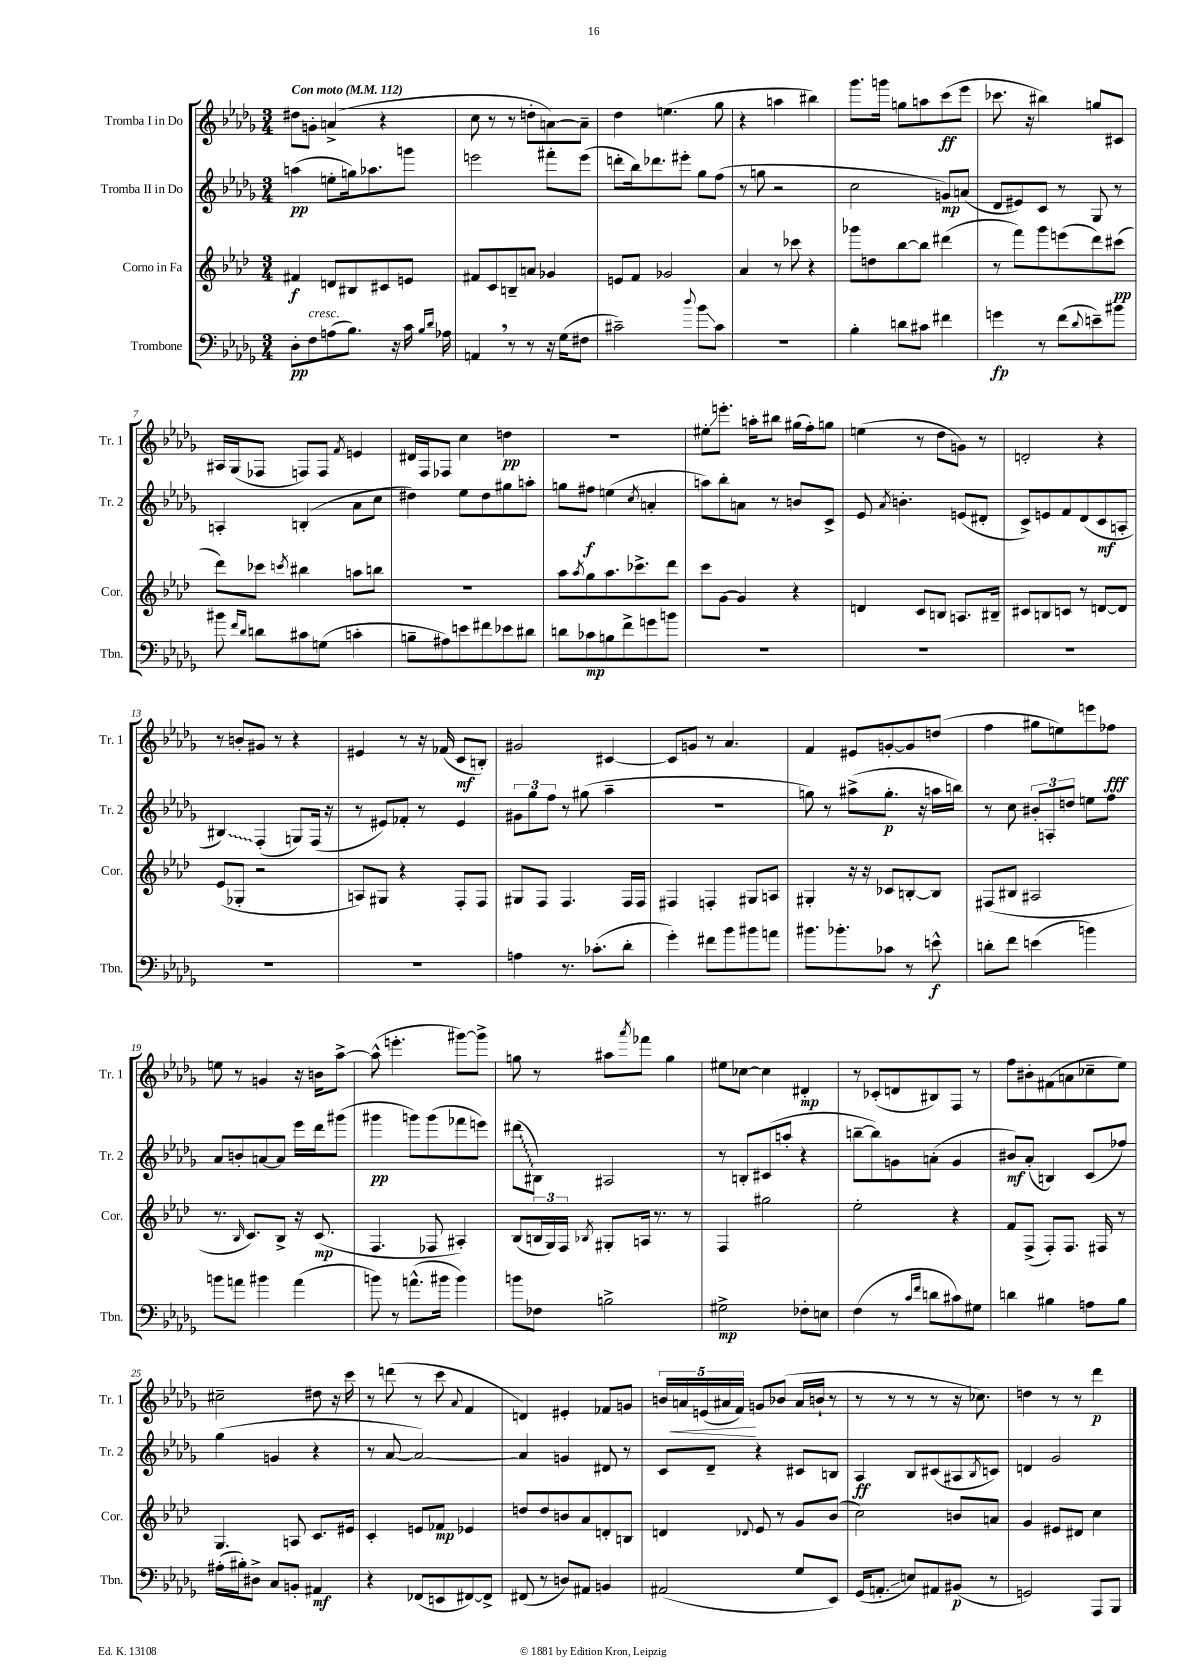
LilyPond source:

<<
\new StaffGroup <<
\new Staff = "s0" \with { instrumentName = "Tromba I in Do" shortInstrumentName = "Tr. 1" } {
    \clef treble \key des \major \numericTimeSignature \time 3/4 \tempo "Con moto" 4 = 112
    dis''8 g'8-. a'4->( r4 |
    c''8 r8 r8 d''8-. a'8~) a'8-- |
    des''4 e''4.( ges''8 |
    r4 a''4 bis''4) |
    ges'''8. g'''16 g''8 a''8 c'''8\ff( ees'''8 |
    ces'''8. r16 bis''4) g''8 cis'8 |
    ais16 ges16( fes8 f8) f8 \acciaccatura { f'8 } e'4 |
    dis'16 f16 fes8 c''4 d''4\pp |
    R2. |
    eis''8-.\glissando e'''8.-. a''16-. bis''8 gis''16( f''16-.) g''8 |
    e''4( r8 des''8 g'8) r8 |
    d'2-. r4 |
    r8 b'8-. gis'8 r8 r4 |
    eis'4 r8 r16 fes'16( c'8\mf b8-.) |
    gis'2 cis'4~ |
    cis'8 g'8 r8 aes'4. |
    f'4 eis'8 g'8~-. g'8 d''8( |
    f''4 gis''8 e''8) e'''8 fes''8\fff |
    e''8 r8 g'4 r16 b'16 aes''8~-> |
    aes''8-^( e'''4.-. gis'''8~) gis'''8-> |
    g''8 r8 ais''8 \acciaccatura { aes'''8 } fes'''8 g''4 |
    eis''8 ces''8~ ces''4 dis'4-.\mp |
    r8 ces'8-.( d'8 bis8) f8 r8 |
    f''8 bis'8-. fis'8( a'8 ces''8-- ees''8) |
    cis''2-- dis''8 r16 c'''16 |
    r8 d'''8( r8 c'''8 \appoggiatura { aes'8 } f'4 |
    d'4) eis'4-. fes'8 g'8 |
    \tuplet 5/4 { b'16 a'16\< e'16( ais'16 f'16\!) } g'8 bes'8( ais'16 b'16-! r8 |
    r8 r8 r8 r8 r16 ces''8.) |
    d''4 r8 r8 des'''4\p \bar "|." |
}
\new Staff = "s1" \with { instrumentName = "Tromba II in Do" shortInstrumentName = "Tr. 2" } {
    \clef treble \key des \major \numericTimeSignature \time 3/4
    a''4\pp( e''8-. g''16) aes''8. g'''8 |
    e'''2 fis'''8-. e'''8( |
    d'''8-. bes''16) des'''8. eis'''8-. ges''8 f''8( |
    r8 g''8 r2 |
    c''2 g'8\mp) a'8( |
    des'8 eis'8) c'8 r8 ges8 r8 |
    a4-. b4-.( aes'8 c''8 |
    dis''4) ees''8 dis''8 gis''8 a''8-. |
    g''8 fis''8\f e''4( \acciaccatura { c''8 } a'4-. |
    a''8) bes''8-. a'8 r8 b'8 c'8-> |
    ees'8 \acciaccatura { aes'8 } b'4.-. e'8( dis'8-. |
    c'8->) e'8 f'8 des'8( c'8\mf a8-. |
    \once \override Glissando.style = #'zigzag bis4\glissando) f4-.( g8) f16( r16 |
    r8 eis'8) fes'8-. r8 eis'4 |
    \tuplet 3/2 { gis'8 ges''8 f''8 } r8 gis''8( aes''4-- |
    R2. |
    g''8) r8 ais''8->( g''8.-.\p r16 a''16 b''16) |
    r8 c''8 \tuplet 3/2 { bis'8-. a8-. d''8 } e''8 f''8 |
    aes'8 b'8-. a'8~ a'8 ees'''16 des'''16 gis'''8( |
    gis'''4\pp g'''8) g'''8( fes'''8 e'''8) |
    \once \override Glissando.style = #'zigzag dis'''8\glissando( bis8) ais2 |
    r8 b8-. cis'8( a''8-. r4 |
    b''8~-- b''8) g'8 a'8-.( g'4 |
    bis'8\mf) aes'8-.( b4) c'8( fes''8) |
    ges''4( g'4 r4 |
    r8 aes'8~ aes'2~) |
    aes'4 g'4 dis'8 r8 |
    c'8 des'8-- r4 cis'8 b8 |
    aes4\ff bes8 cis'8( ais8 \acciaccatura { bes8 } c'8) |
    d'4 ges'2 \bar "|." |
}
\new Staff = "s2" \with { instrumentName = "Corno in Fa" shortInstrumentName = "Cor." } {
    \clef treble \key aes \major \numericTimeSignature \time 3/4
    fis'4\f d'8 bis8 cis'8 e'8 |
    fis'8 c'8 b8-- a'8 ges'4 |
    e'8 f'8 ges'2 |
    aes'4 r8 ces'''8 r4 |
    ges'''8 d''8 bes''8~ bes''8 dis'''4( |
    r8 f'''8) g'''8 e'''8( des'''8) cis'''8\pp( |
    des'''8) ces'''8 \acciaccatura { c'''8 } bis''4 a''8 b''8 |
    R2. |
    aes''8 \acciaccatura { aes''8 } g''8 aes''8. ces'''8.-> des'''8 |
    c'''8 g'8~ g'4 r4 |
    d'4 c'8 b8 a8. bis16-- |
    cis'8 b8 c'8 r8 d'8~ d'8 |
    ees'8( ges8-. r2 |
    a8) gis8 r4 f8-. f8 |
    gis8 f8 f4. f16 f16 |
    fis4 f4-. gis8 a8 |
    gis4-. r16 r16 ces'8 b8~-. b8 |
    fis8( bis8 ais2 |
    r8. \grace { bes16 } c'8.) bes8-> r16 c'8.\mp( |
    f4. fes8 ais4-.) |
    bes8( \tuplet 3/2 { b16 g16) f16 } \acciaccatura { bes8 } gis8-. a16 r8. r8 |
    f4 gis''2 |
    ees''2-. r4 |
    f'8 f8->( f8-.) f8. fis16 r8 |
    g4. a8 c'8. eis'16 |
    c'4-. e'8 fes'8\mp ees'4 |
    d''8 d''8 b'8 aes'8 d'8-. b8 |
    d'4 \appoggiatura { des'8 } ees'8 r8 g'8 bes'8( |
    c''2) b'8 a'8 |
    g'4 eis'8 dis'8 c''4 \bar "|." |
}
\new Staff = "s3" \with { instrumentName = "Trombone" shortInstrumentName = "Tbn." } {
    \clef bass \key des \major \numericTimeSignature \time 3/4
    des8-.\pp f8^\markup { \italic "cresc." } a8( bes8.) r16 c'16 \grace { bes16 des'16 } aes16 |
    a,4 \breathe r8 r8 r16 ges16( fis8 |
    cis'2--) \appoggiatura { des''8 } bes'8\glissando cis'8 |
    R2. |
    bes4-. d'8 cis'8 fis'4 |
    g'4\fp r8 f'8( \appoggiatura { des'8 } e'8--) bis'8 |
    bis'8 \grace { f'16 des'16 } d'8 cis'8 g8( c'4-. |
    b8-- ais8) e'8 fis'8 ees'8 dis'8 |
    d'8 ces'8\mp b8 f'8-> g'8 b'8 |
    R2. |
    R2. |
    R2. |
    R2. |
    R2. |
    a4 r8. ces'8.-.( des'8-. |
    ges'4-.) fis'8 bes'8 bis'8 a'8 |
    bis'8. bes'8.-. ces'8 r8 e'8-^\f |
    d'8-. f'8 e'4( b'4) |
    b'8 a'8 bis'4 a'4( |
    b'8) r8 a'8.-^( bis'16 bis'4) |
    b'8 fes8 b2-> |
    gis2->\mp fes8-. e8 |
    f4( r8 \grace { c'16 f'16 } d'8 cis'8) gis8 |
    d'4 bis4 a8 bis8 |
    ais16-.( bis16-.) dis8-> c8 b,8-. ais,4\mf |
    r4 fes,8( e,8 fis,8~) fis,8-> |
    fis,8( r8 d8) ais,8 b,4 |
    ais,2( ges8 ees,8) |
    ges,16( a,8.-.\glissando e8) ais,8 bis,8\p( r8 |
    g,2) aes,,8 bes,,8 \bar "|." |
}
>>
>>
